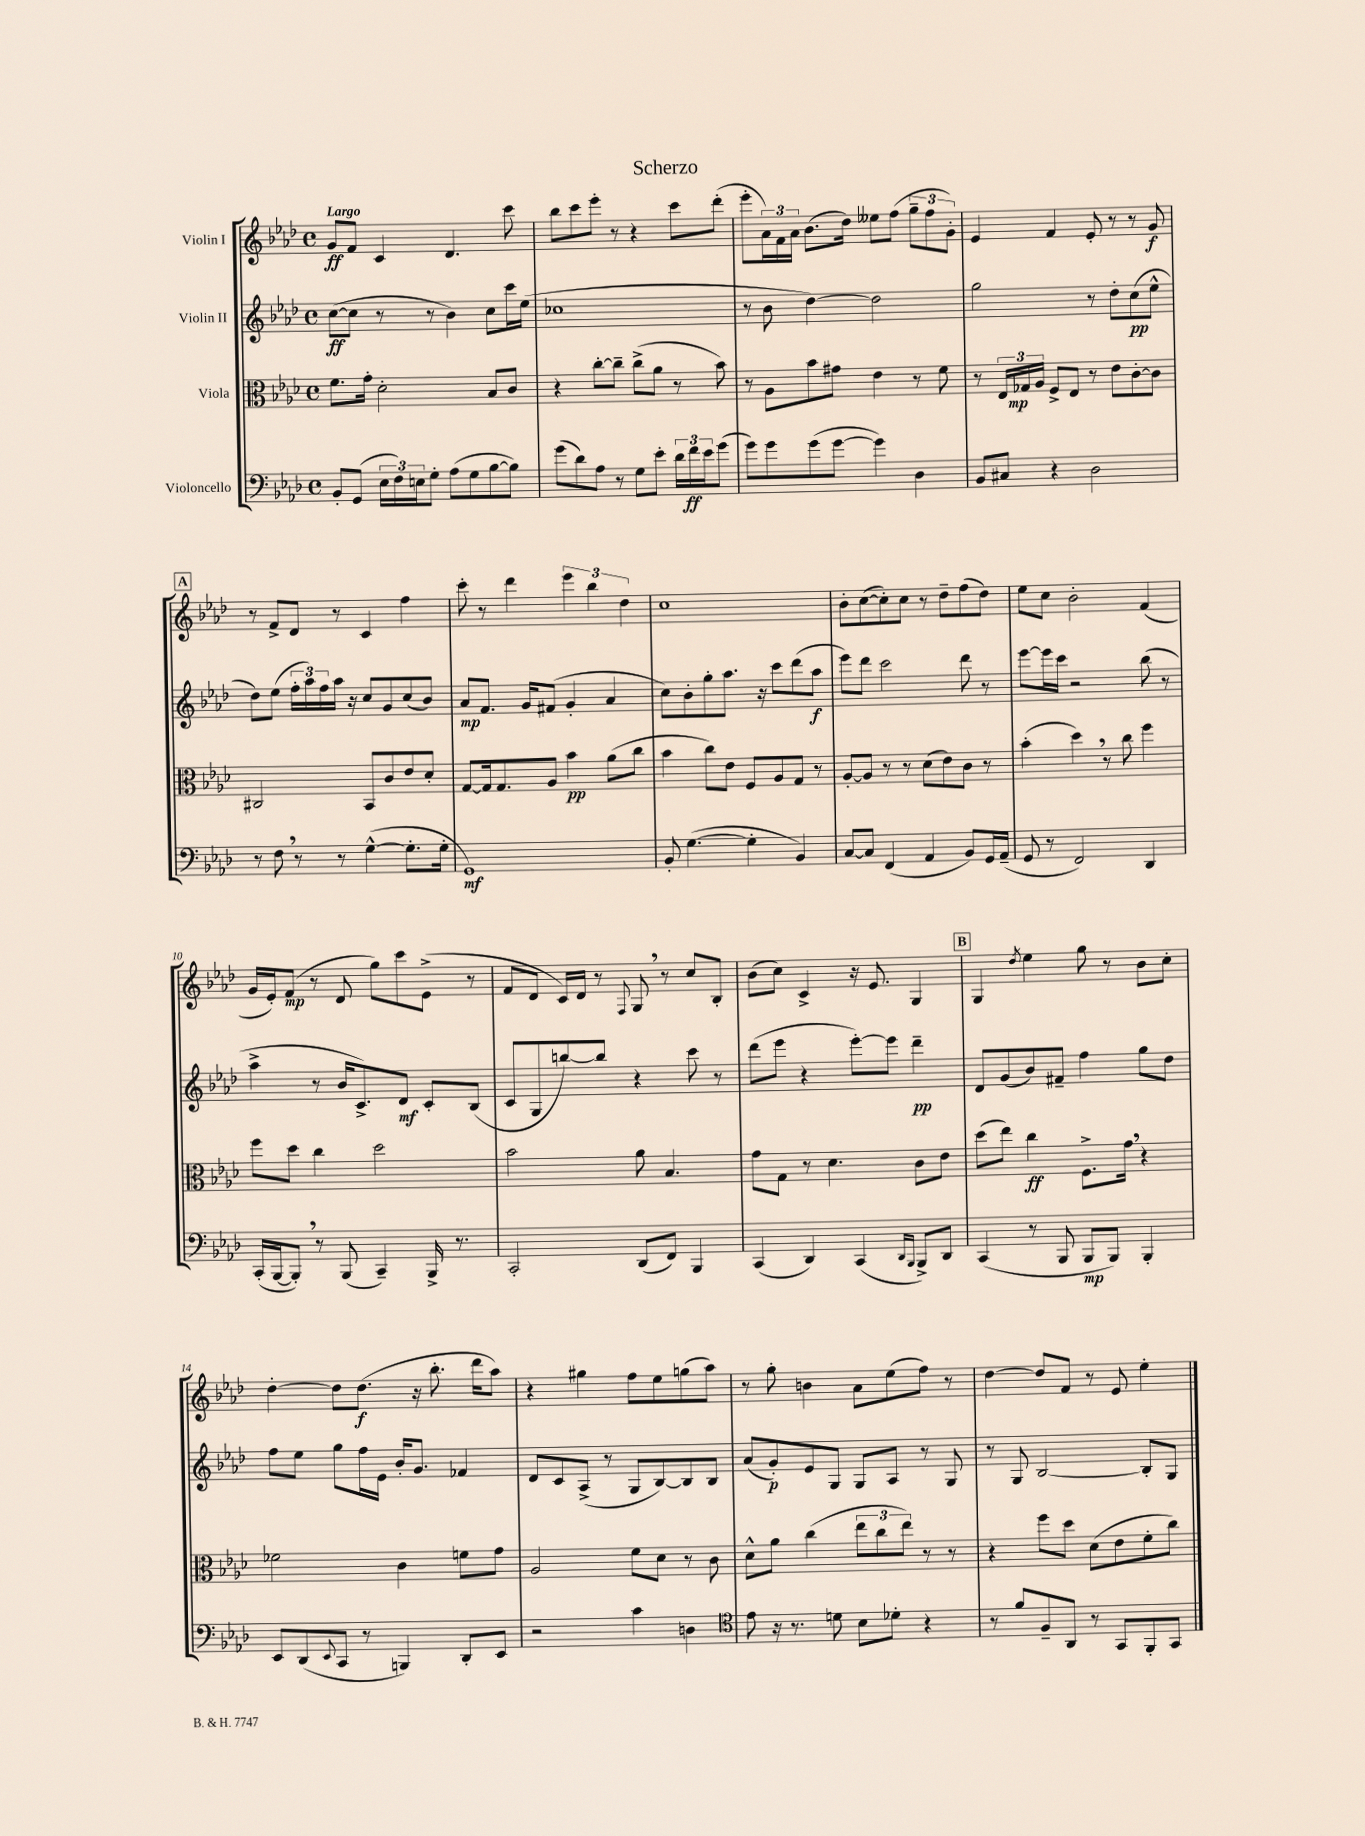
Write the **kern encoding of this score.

**kern	**dynam	**kern	**dynam	**kern	**dynam	**kern	**dynam
*part4	*part4	*part3	*part3	*part2	*part2	*part1	*part1
*staff4	*staff4	*staff3	*staff3	*staff2	*staff2	*staff1	*staff1
*I"Violoncello	*	*I"Viola	*	*I"Violin II	*	*I"Violin I	*
*clefF4	*	*clefC3	*	*clefG2	*	*clefG2	*
*k[b-e-a-d-]	*	*k[b-e-a-d-]	*	*k[b-e-a-d-]	*	*k[b-e-a-d-]	*
*M4/4	*	*M4/4	*	*M4/4	*	*M4/4	*
*met(c)	*	*met(c)	*	*met(c)	*	*met(c)	*
=1	=1	=1	=1	=1	=1	=1	=1
!	!	!	!	!	!	!LO:TX:a:B:t=Largo	!
8BB-'/L	.	8.f\L	.	([8cc\L	ff	8g/L	ff
(8GG/J	.	.	.	8cc\J]	.	8f/J	.
.	.	16g'\Jk	.	.	.	.	.
24E-\LL	.	2d-'\	.	8r	.	4c/	.
24F\)	.	.	.	.	.	.	.
24En\J	.	.	.	.	.	.	.
8G'\J	.	.	.	8r	.	.	.
(8A-\L	.	.	.	4b-\)	.	4.d-/	.
8G\	.	.	.	.	.	.	.
[8B-\	.	8B-/L	.	8cc\L	.	.	.
8B-\J])	.	8c/J	.	16ccc\L	.	8ccc\	.
.	.	.	.	(16ee-\JJ	.	.	.
=2	=2	=2	=2	=2	=2	=2	=2
(8g\L	.	4r	.	1cc-X	.	8bb-\L	.
8d-\)	.	.	.	.	.	8ccc\	.
8A-\J	.	[8cc'\L	.	.	.	8eee-'\J	.
8r	.	8cc~\J]	.	.	.	8r	.
8G\L	.	(8cc^\L	.	.	.	4r	.
8e-'\J	.	8a-\J	.	.	.	.	.
24d-\LL	.	8r	.	.	.	8ccc\L	.
24f\	ff	.	.	.	.	.	.
24e-\J	.	.	.	.	.	.	.
(8g\J	.	8b-\)	.	.	.	(8ddd-'\J	.
=3	=3	=3	=3	=3	=3	=3	=3
8g\L)	.	8r	.	8r	.	8eee-'\L	.
8g\	.	8A-\L	.	8b-\	.	24a-\L)	.
.	.	.	.	.	.	24f\	.
.	.	.	.	.	.	24a-\JJ	.
(8g\	.	8b-\	.	[4dd-\)	.	(8.b-\L	.
[8g\J	.	8g#X\J	.	.	.	.	.
.	.	.	.	.	.	16dd-\Jk)	.
4g\])	.	4e-\	.	2dd-\]	.	8ee--X\L	.
.	.	.	.	.	.	(8ff\J	.
4D-\	.	8r	.	.	.	12gg~\L	.
.	.	.	.	.	.	12ff\	.
.	.	8f\	.	.	.	.	.
.	.	.	.	.	.	12g'\J)	.
=4	=4	=4	=4	=4	=4	=4	=4
8BB-/L	.	8r	.	2gg\	.	4e-/	.
8C#X/J	.	24E-/LL	.	.	.	.	.
.	.	24G-X/	mp	.	.	.	.
.	.	24A-/JJ	.	.	.	.	.
4r	.	8F^/L	.	.	.	4f/	.
.	.	8E-/J	.	.	.	.	.
2D-\	.	8r	.	8r	.	8e-'/	.
.	.	8e-\L	.	8dd-'\L	.	8r	.
.	.	[8c'\	.	(8cc\	pp	8r	.
.	.	8c\J]	.	8ee-^^\J	.	8g/	f
!!LO:LB:g=z
!!LO:REH:place=s1:t=A
=5	=5	=5	=5	=5	=5	=5	=5
8r	.	2C#X/	.	8dd-\L)	.	8r	.
8F,\	.	.	.	(8ee-\J	.	8f^/L	.
8r	.	.	.	24ff'\LL	.	8d-/J	.
.	.	.	.	24aa-\)	.	.	.
.	.	.	.	24ff\	.	.	.
8r	.	.	.	16aa-\JJ	.	8r	.
.	.	.	.	16r	.	.	.
([4G^^\	.	8BB-/L	.	8cc/L	.	4c/	.
.	.	8c/	.	8g/	.	.	.
8.G'\L]	.	8e-/	.	(8cc/	.	4ff\	.
.	.	8d-'/J	.	8b-/J)	.	.	.
16G'\Jk	.	.	.	.	.	.	.
=6	=6	=6	=6	=6	=6	=6	=6
1GG)	mf	[8G/L	.	8a-/L	mp	8ccc'\	.
.	.	16G/k]	.	8.f/J	.	8r	.
.	.	8.G/	.	.	.	.	.
.	.	.	.	.	.	4ddd-\	.
.	.	.	.	16g/KL	.	.	.
.	.	8A-/J	.	(8f#X/J	.	.	.
.	.	4b-\	pp	4g'/	.	6eee-\	.
.	.	.	.	.	.	6bb-\	.
.	.	(8a-\L	.	4a-/	.	.	.
.	.	.	.	.	.	6dd-\	.
.	.	8cc\J	.	.	.	.	.
=7	=7	=7	=7	=7	=7	=7	=7
8BB-'/	.	4b-\	.	8cc\L)	.	1cc	.
([4.G\	.	.	.	8b-'\	.	.	.
.	.	8cc\L)	.	8gg'\	.	.	.
.	.	8e-\J	.	8.aa-\J	.	.	.
4G'\]	.	8F/L	.	.	.	.	.
.	.	.	.	16r	.	.	.
.	.	8A-/	.	8ccc\L	.	.	.
4BB-/)	.	8G/J	.	(8ddd-\	.	.	.
.	.	8r	.	8aa-\J	f	.	.
=8	=8	=8	=8	=8	=8	=8	=8
[8C/L	.	[8A-'/L	.	8eee-\L)	.	8b-'\L	.
8C/J]	.	8A-/J]	.	8ddd-\J	.	([8cc\	.
(4FF/	.	8r	.	2ccc\	.	8cc'\])	.
.	.	8r	.	.	.	8cc\J	.
4AA-/	.	(8d-\L	.	.	.	8r	.
.	.	8e-\)	.	.	.	8dd-~\L	.
8BB-/L)	.	8c\J	.	8ddd-\	.	(8ff\	.
16GG/L	.	8r	.	8r	.	8dd-\J)	.
(16AA-~/JJ	.	.	.	.	.	.	.
=9	=9	=9	=9	=9	=9	=9	=9
8GG/	.	(4b-'\	.	[8eee-\L	.	8ee-\L	.
8r	.	.	.	16eee-\L]	.	8cc\J	.
.	.	.	.	16ccc\JJ	.	.	.
2FF/)	.	4dd-,\)	.	2r	.	2b-'\	.
.	.	8r	.	.	.	.	.
.	.	8cc\	.	.	.	.	.
4DD-/	.	4ff\	.	(8bb-\	.	(4f/	.
.	.	.	.	8r	.	.	.
!!LO:LB:g=z
=10	=10	=10	=10	=10	=10	=10	=10
(16CC'/LL	.	8ff\L	.	4aa-^\	.	16g/LL	.
[16BBB-/J	.	.	.	.	.	16e-'/J)	.
8BBB-',/J])	.	8dd-\J	.	.	.	(8f/J	mp
8r	.	4cc\	.	8r	.	8r	.
(8BBB-/	.	.	.	16b-/KL	.	8d-/	.
.	.	.	.	8.c^/)	.	.	.
4CC~/)	.	2dd-\	.	.	.	8gg\L)	.
.	.	.	.	8d-/J	mf	8ccc\	.
16BBB-^/	.	.	.	8c'/L	.	(8e-^\J	.
8.r	.	.	.	.	.	.	.
.	.	.	.	(8B-/J	.	8r	.
=11	=11	=11	=11	=11	=11	=11	=11
2CC'/	.	2b-\	.	8c/L	.	8f/L	.
.	.	.	.	8G/	.	8d-/J	.
.	.	.	.	[8bbn/)	.	16c/LL)	.
.	.	.	.	.	.	16d-/JJ	.
.	.	.	.	8bb/J]	.	8r	.
.	.	.	.	.	.	8qqF/	.
(8DD-/L	.	8a-\	.	4r	.	8G,/	.
8FF/J)	.	4.B-/	.	.	.	8r	.
4BBB-/	.	.	.	8ccc\	.	8cc/L	.
.	.	.	.	8r	.	8B-'/J	.
=12	=12	=12	=12	=12	=12	=12	=12
(4CC/	.	8g\L	.	(8ddd-\L	.	(8b-\L	.
.	.	8G\J	.	8eee-\J	.	8cc\J)	.
4DD-/)	.	8r	.	4r	.	4c^/	.
.	.	4.d-\	.	.	.	.	.
(4CC/	.	.	.	[8eee-'\L)	.	16r	.
.	.	.	.	.	.	8.e-/	.
.	.	.	.	8eee-\J]	.	.	.
16qqDD-/LL	.	.	.	.	.	.	.
16qqBBB-/JJ	.	.	.	.	.	.	.
8BBB-^/L)	.	8c\L	.	4ddd-~\	pp	4G/	.
8DD-/J	.	8e-\J	.	.	.	.	.
!!LO:REH:place=s1:t=B
=13	=13	=13	=13	=13	=13	=13	=13
(4CC/	.	(8dd-\L	.	8d-/L	.	4G/	.
.	.	8ee-\J)	.	(8g/	.	.	.
.	.	.	.	.	.	8qdd-/	.
8r	.	4cc\	ff	8b-/)	.	4ee-\	.
8BBB-/	.	.	.	8f#X~/J	.	.	.
8BBB-/L	mp	8.F^\L	.	4ff\	.	8gg\	.
8BBB-/J)	.	.	.	.	.	8r	.
.	.	16g,\Jk	.	.	.	.	.
4BBB-'/	.	4r	.	8gg\L	.	8b-\L	.
.	.	.	.	8dd-\J	.	8cc'\J	.
!!LO:LB:g=z
=14	=14	=14	=14	=14	=14	=14	=14
8EE-/L	.	2f-X\	.	8ff\L	.	[4dd-'\	.
(8DD-/	.	.	.	8ee-\J	.	.	.
8qqEE-/	.	.	.	.	.	.	.
8CC/J	.	.	.	8gg\L	.	8dd-\L]	.
8r	.	.	.	16ff\L	.	(8.dd-\J	f
.	.	.	.	16e-\JJ	.	.	.
4BBBn/)	.	4c\	.	16b-'/KL	.	.	.
.	.	.	.	8.g/J	.	16r	.
.	.	.	.	.	.	8.bb-'\	.
8DD-'/L	.	8fn\L	.	4f-X/	.	.	.
.	.	.	.	.	.	16ddd-\KL	.
8EE-/J	.	8g\J	.	.	.	8aa-\J)	.
=15	=15	=15	=15	=15	=15	=15	=15
2r	.	2A-/	.	8d-/L	.	4r	.
.	.	.	.	8c/	.	.	.
.	.	.	.	(8A-^/J	.	4gg#X\	.
.	.	.	.	8r	.	.	.
4c\	.	8f\L	.	8G/L	.	8ff\L	.
.	.	8d-\J	.	[8B-/)	.	8ee-\	.
4Dn\	.	8r	.	8B-/]	.	(8ggn\	.
.	.	8c\	.	8B-/J	.	8aa-\J)	.
=16	=16	=16	=16	=16	=16	=16	=16
*clefC4	*	*	*	*	*	*	*
8e-\	.	8d-^^\L	.	(8a-/L	.	8r	.
16r	.	8a-\J	.	8g'/)	p	8gg'\	.
8.r	.	.	.	.	.	.	.
.	.	(4cc\	.	8e-/	.	4bn\	.
8dn\	.	.	.	8G/J	.	.	.
8B-\L	.	12ee-\L	.	8G/L	.	8a-\L	.
.	.	12cc\	.	.	.	.	.
8d-X'\J	.	.	.	8A-/J	.	(8ee-\	.
.	.	12ee-\J)	.	.	.	.	.
4r	.	8r	.	8r	.	8ff\J)	.
.	.	8r	.	8G/	.	8r	.
=17	=17	=17	=17	=17	=17	=17	=17
8r	.	4r	.	8r	.	[4dd-\	.
8f/L	.	.	.	8G/	.	.	.
8F~/	.	8ff\L	.	[2B-/	.	8dd-/L]	.
8AA-/J	.	8dd-\J	.	.	.	8f/J	.
8r	.	(8d-\L	.	.	.	8r	.
8GG/L	.	8e-\	.	.	.	8e-/	.
8FF'/	.	8f'\	.	8B-'/L]	.	4ee-'\	.
8GG/J	.	8cc\J)	.	8G/J	.	.	.
==	==	==	==	==	==	==	==
*-	*-	*-	*-	*-	*-	*-	*-
